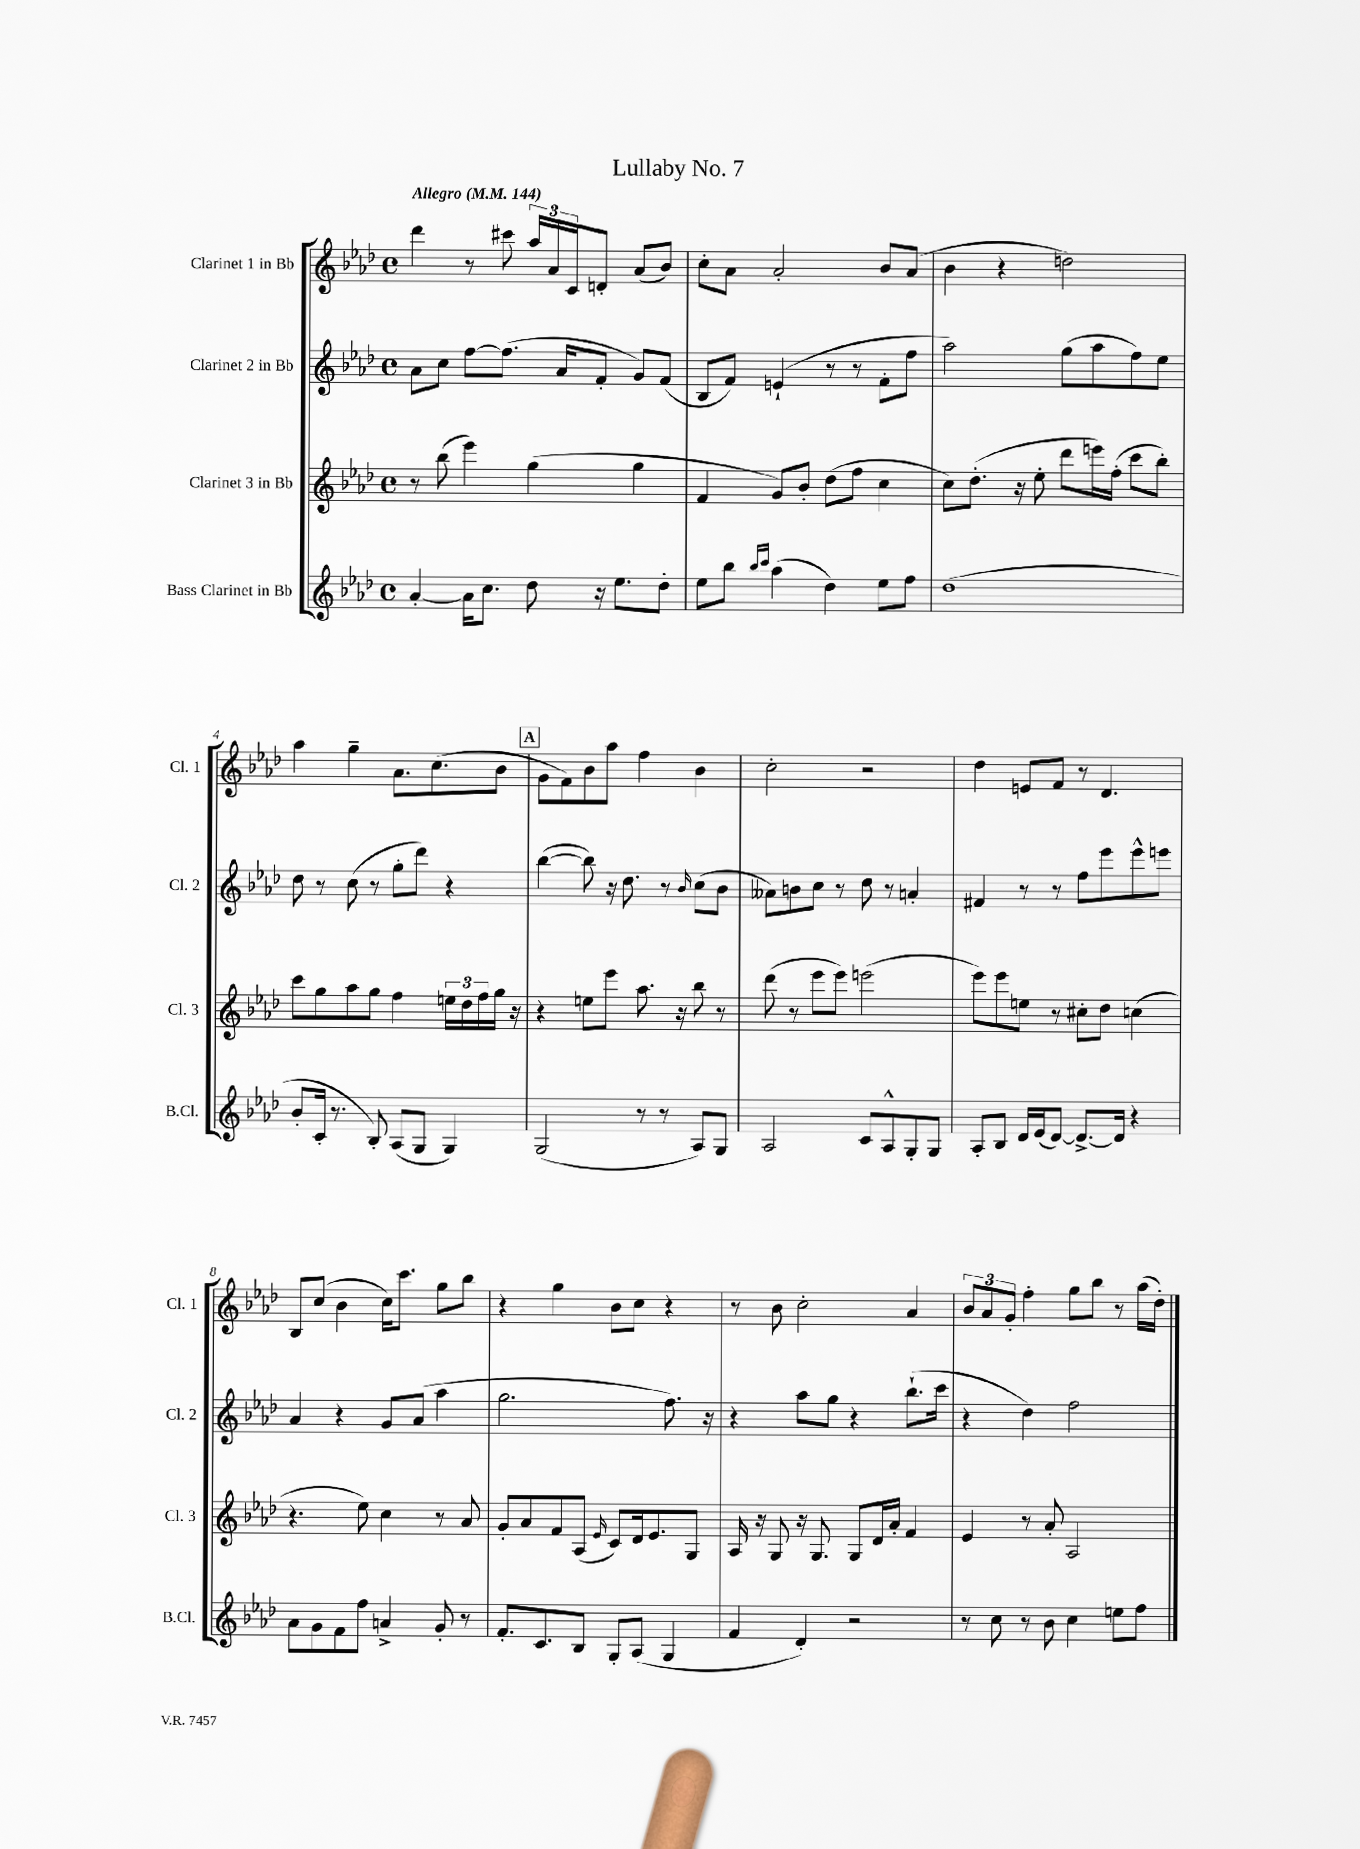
\header { title = "Lullaby No. 7" }
<<
\new StaffGroup <<
\new Staff = "s0" \with { instrumentName = "Clarinet 1 in Bb" shortInstrumentName = "Cl. 1" } {
    \clef treble \key aes \major \defaultTimeSignature \time 4/4 \tempo "Allegro" 4 = 144
    des'''4 r8 cis'''8 \tuplet 3/2 { aes''16 aes'16 c'16 } d'8-. aes'8( bes'8) |
    c''8-. aes'8 aes'2-. bes'8 aes'8( |
    bes'4 r4 d''2) |
    aes''4 g''4-- aes'8. c''8.( bes'8 |
    \mark \markup { \box "A" } g'8 f'8) bes'8 aes''8 f''4 bes'4 |
    c''2-. r2 |
    des''4 e'8 f'8 r8 des'4. |
    bes8 c''8( bes'4 c''16) c'''8. g''8 bes''8 |
    r4 g''4 bes'8 c''8 r4 |
    r8 bes'8 c''2-. aes'4 |
    \tuplet 3/2 { bes'8 aes'8 g'8-. } f''4-. g''8 bes''8 r8 aes''16( des''16-.) \bar "|." |
}
\new Staff = "s1" \with { instrumentName = "Clarinet 2 in Bb" shortInstrumentName = "Cl. 2" } {
    \clef treble \key aes \major \defaultTimeSignature \time 4/4
    aes'8 c''8 f''8~ f''8.( aes'16 f'8-. g'8) f'8( |
    bes8 f'8) e'4-!( r8 r8 f'8-. f''8 |
    aes''2) g''8( aes''8 f''8) ees''8 |
    des''8 r8 c''8( r8 g''8-. des'''8) r4 |
    \mark \markup { \box "A" } bes''4~( bes''8) r16 des''8. r8 \grace { bes'16 } c''8( bes'8 |
    aeses'8) b'8 c''8 r8 des''8 r8 a'4-. |
    fis'4 r8 r8 f''8 ees'''8 ees'''8-^ e'''8 |
    aes'4 r4 g'8 aes'8( aes''4 |
    g''2. f''8.) r16 |
    r4 aes''8 g''8 r4 bes''8.-!( c'''16 |
    r4 des''4) f''2 \bar "|." |
}
\new Staff = "s2" \with { instrumentName = "Clarinet 3 in Bb" shortInstrumentName = "Cl. 3" } {
    \clef treble \key aes \major \defaultTimeSignature \time 4/4
    r8 bes''8( ees'''4) g''4( g''4 |
    f'4 g'8) bes'8-. des''8( f''8 c''4 |
    c''8) des''8.-.( r16 ees''8-. des'''8 e'''16) f''16-.( c'''8 bes''8-.) |
    c'''8 g''8 aes''8 g''8 f''4 \tuplet 3/2 { e''16 des''16 f''16 } g''16 r16 |
    \mark \markup { \box "A" } r4 e''8 ees'''8 aes''8. r16 bes''8 r8 |
    des'''8( r8 ees'''8 ees'''8) e'''2( |
    ees'''8) ees'''8 e''8 r8 cis''8-. des''8 c''4( |
    r4. ees''8) c''4 r8 aes'8 |
    g'8-. aes'8 f'8 aes8( \grace { ees'16 } c'8) des'16 ees'8. g8 |
    aes16 r16 g8 r16 g8. g8 des'16 aes'16-. f'4 |
    ees'4 r8 aes'8-. aes2 \bar "|." |
}
\new Staff = "s3" \with { instrumentName = "Bass Clarinet in Bb" shortInstrumentName = "B.Cl." } {
    \clef treble \key aes \major \defaultTimeSignature \time 4/4
    aes'4~-. aes'16 c''8. des''8 r16 ees''8. des''8-. |
    ees''8 bes''8 \grace { bes''16 c'''16 } aes''4( des''4) ees''8 f''8 |
    des''1( |
    bes'8-. c'16-. r8. bes8-.) aes8( g8 g4) |
    \mark \markup { \box "A" } g2( r8 r8 aes8) g8 |
    aes2 c'8 aes8-^ g8-. g8 |
    aes8-. bes8 des'16 ees'16( des'8~) des'8.~-> des'16 r4 |
    aes'8 g'8 f'8 f''8 a'4-> g'8-. r8 |
    f'8.-. c'8. bes8 g8-. aes8( g4 |
    f'4 des'4-.) r2 |
    r8 c''8 r8 bes'8 c''4 e''8 f''8 \bar "|." |
}
>>
>>
